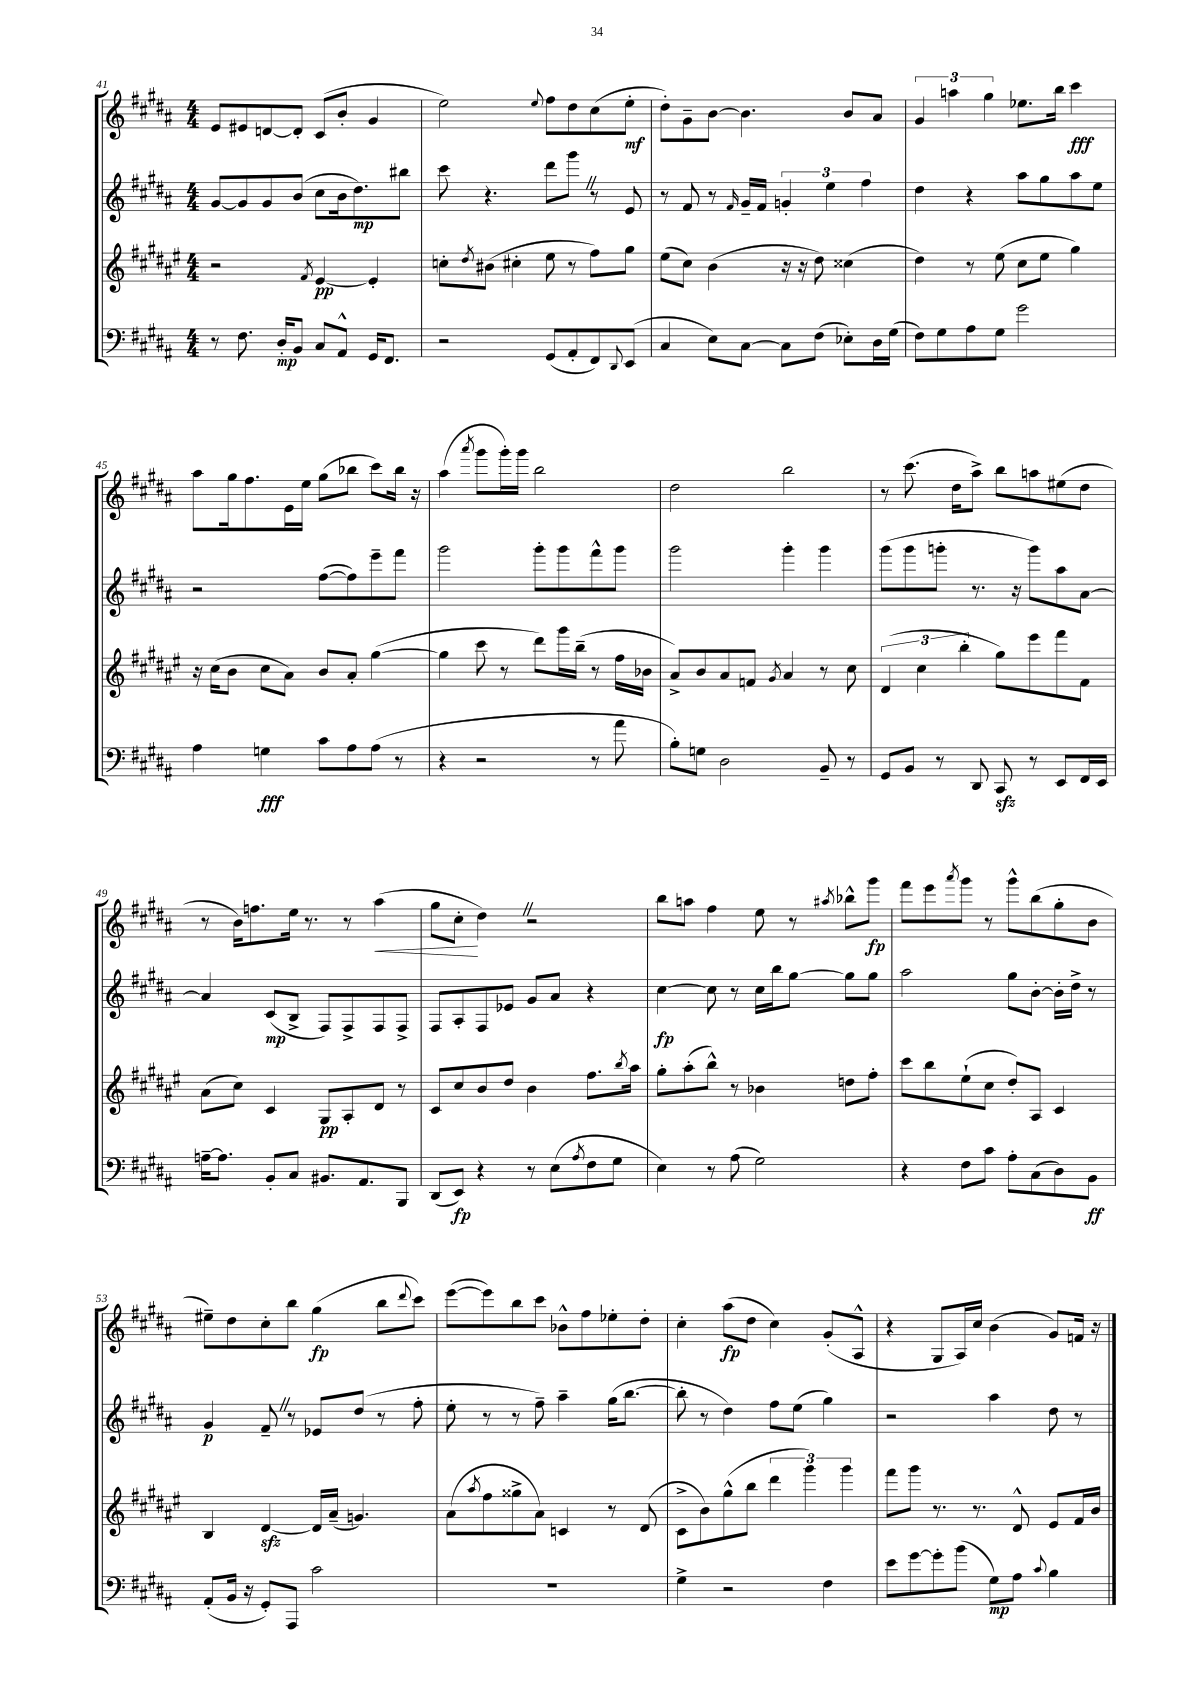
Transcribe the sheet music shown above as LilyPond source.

<<
\new StaffGroup <<
\new Staff = "s0" {
    \clef treble \key b \major \numericTimeSignature \time 4/4
    e'8 eis'8 d'8~ d'8-. cis'8( b'8-. gis'4 |
    e''2) \appoggiatura { e''8 } fis''8 dis''8 cis''8( e''8-.\mf |
    dis''8-.) gis'8-- b'8~ b'4. b'8 ais'8 |
    \tuplet 3/2 { gis'4 a''4 gis''4 } ees''8. b''16 cis'''4\fff |
    ais''8 gis''16 fis''8. e'16 e''16 gis''8( bes''8 cis'''8) bes''16 r16 |
    ais''4( \acciaccatura { ais'''8 } gis'''8 gis'''16-.) gis'''16 b''2 |
    dis''2 b''2 |
    r8 cis'''8.( dis''16 ais''8->) b''8 a''8 eis''8( dis''8 |
    r8 b'16) f''8. e''16 r8. r8 ais''4\<( |
    gis''8 cis''8-.\! dis''4) \once \override BreathingSign.text = \markup { \musicglyph "scripts.caesura.straight" } \breathe r2 |
    b''8 a''8 fis''4 e''8 r8 \acciaccatura { ais''8 } bes''8-^ gis'''8\fp |
    fis'''8 e'''8 \acciaccatura { ais'''8 } gis'''8 r8 gis'''8-^ b''8( gis''8-. b'8 |
    eis''8--) dis''8 cis''8-. b''8 gis''4\fp( b''8 \appoggiatura { dis'''8 } cis'''8) |
    e'''8~( e'''8) b''8 cis'''8 bes'8-^ fis''8 ees''8-. dis''8-. |
    cis''4-. ais''8\fp( dis''8 cis''4) gis'8-.( ais8-^ |
    r4 gis8 ais16) cis''16 b'4( gis'8) f'16 r16 \bar "|." |
}
\new Staff = "s1" {
    \clef treble \key b \major \numericTimeSignature \time 4/4
    gis'8~ gis'8 gis'8 b'8( cis''8 b'16 dis''8.\mp) bis''8 |
    cis'''8 r4. dis'''8 gis'''8 \once \override BreathingSign.text = \markup { \musicglyph "scripts.caesura.straight" } \breathe r8 e'8 |
    r8 fis'8 r8 \grace { fis'16 } gis'16-- fis'16 \tuplet 3/2 { g'4-. e''4 fis''4 } |
    dis''4 r4 ais''8 gis''8 ais''8 e''8 |
    r2 fis''8~( fis''8) e'''8-- fis'''8 |
    gis'''2 gis'''8-. gis'''8 fis'''8-^ gis'''8 |
    gis'''2 gis'''4-. gis'''4 |
    gis'''8( gis'''8 g'''8-. r8. r16 g'''8) ais''8 ais'8~ |
    ais'4 cis'8\mp( b8-> fis8) fis8-> fis8 fis8-> |
    fis8 ais8-. fis8 ees'8 gis'8 ais'8 r4 |
    cis''4~\fp cis''8 r8 cis''16 b''16 gis''8~ gis''8 gis''8 |
    ais''2 gis''8 b'8~-. b'16-. dis''16-> r8 |
    gis'4\p fis'8-- \once \override BreathingSign.text = \markup { \musicglyph "scripts.caesura.straight" } \breathe r8 ees'8 dis''8( r8 fis''8-. |
    e''8-. r8 r8 fis''8--) ais''4-- gis''16( b''8.~ |
    b''8-. r8 dis''4) fis''8 e''8( gis''4) |
    r2 ais''4 dis''8 r8 \bar "|." |
}
\new Staff = "s2" {
    \clef treble \key fis \major \numericTimeSignature \time 4/4
    r2 \acciaccatura { fis'8 } eis'4~\pp eis'4-. |
    c''8-. \acciaccatura { dis''8 } bis'8( cis''4-. eis''8 r8 fis''8) gis''8 |
    eis''8( cis''8) b'4( r16 r16 dis''8) cisis''4( |
    dis''4) r8 eis''8( cis''8 eis''8 gis''4) |
    r16 cis''16( b'8 cis''8 ais'8) b'8 ais'8-. gis''4~( |
    gis''4 cis'''8 r8 dis'''8) gis'''16 b''16--( r8 fis''16 bes'16 |
    ais'8->) b'8 ais'8 f'8 \acciaccatura { gis'8 } ais'4 r8 cis''8 |
    \tuplet 3/2 { dis'4( cis''4 b''4-. } gis''8) eis'''8 fis'''8 fis'8 |
    ais'8( cis''8) cis'4 gis8\pp ais8-. dis'8 r8 |
    cis'8 cis''8 b'8 dis''8 b'4 fis''8. \acciaccatura { b''8 } ais''16 |
    gis''8-. ais''8-.( b''8-^) r8 bes'4 d''8 fis''8-. |
    cis'''8 b''8 eis''8-!( cis''8 dis''8-.) ais8 cis'4 |
    b4 dis'4~\sfz dis'16 ais'16--( g'4.) |
    ais'8( \acciaccatura { ais''8 } fis''8 gisis''8-> ais'8) c'4 r8 dis'8( |
    cis'8-> b'8) gis''8-^( b''8 \tuplet 3/2 { dis'''4 gis'''4) gis'''4 } |
    fis'''8 gis'''8 r8. r8. dis'8-^ eis'8 fis'16 b'16 \bar "|." |
}
\new Staff = "s3" {
    \clef bass \key b \major \numericTimeSignature \time 4/4
    r8 fis8. dis16-.\mp b,8 cis8 ais,8-^ gis,16 fis,8. |
    r2 gis,8( ais,8-. fis,8) \appoggiatura { dis,8 } e,8( |
    cis4 e8) cis8~ cis8 fis8( ees8-.) dis16 gis16( |
    fis8) gis8 ais8 gis8 gis'2 |
    ais4 g4\fff cis'8 ais8 ais8( r8 |
    r4 r2 r8 ais'8 |
    b8-.) g8 dis2 b,8-- r8 |
    gis,8 b,8 r8 dis,8 cis,8\sfz r8 e,8 fis,16 e,16 |
    a16~-- a8. b,8-. cis8 bis,8. ais,8. b,,8 |
    dis,8( e,8\fp) r4 r8 e8( \acciaccatura { ais8 } fis8 gis8 |
    e4) r8 ais8( gis2) |
    r4 fis8 cis'8 ais8-. cis8( dis8) b,8\ff |
    ais,8-.( b,16 r16 gis,8-.) ais,,8 cis'2 |
    R1 |
    gis4-> r2 fis4 |
    e'8 gis'8~ gis'8-. b'8( gis8\mp) ais8 \appoggiatura { cis'8 } b4 \bar "|." |
}
>>
>>
\layout { \context { \Score currentBarNumber = #41 } }
